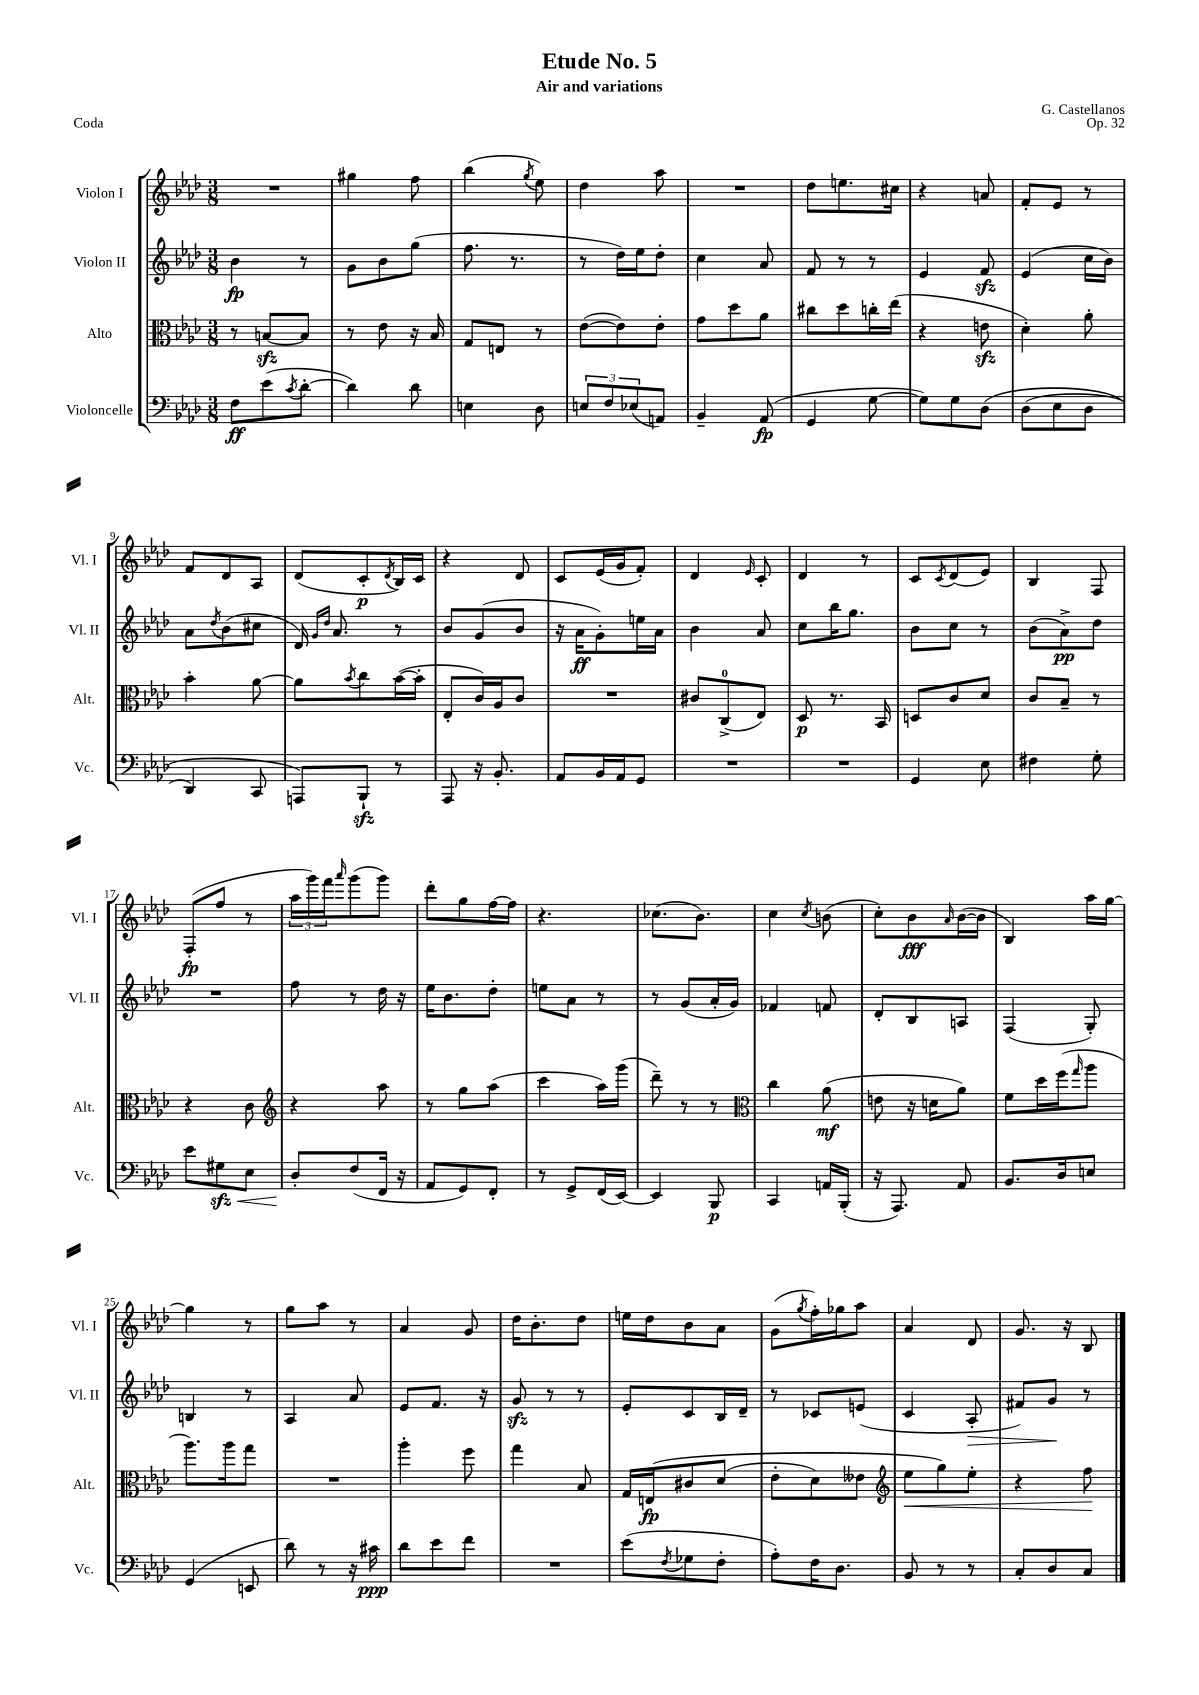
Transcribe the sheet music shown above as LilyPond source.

\header { title = "Etude No. 5" composer = "G. Castellanos" subtitle = "Air and variations" opus = "Op. 32" piece = "Coda" }
<<
\new StaffGroup <<
\new Staff = "s0" \with { instrumentName = "Violon I" shortInstrumentName = "Vl. I" } {
    \clef treble \key aes \major \numericTimeSignature \time 3/8
    R4. |
    gis''4 f''8 |
    bes''4( \acciaccatura { g''8 } ees''8) |
    des''4 aes''8 |
    R4. |
    des''8 e''8. cis''16 |
    r4 a'8 |
    f'8-. ees'8 r8 |
    f'8 des'8 aes8 |
    des'8( c'8-.\p \acciaccatura { des'8 } bes16) c'16 |
    r4 des'8 |
    c'8 ees'16( g'16 f'8-.) |
    des'4 \grace { ees'16 } c'8-. |
    des'4 r8 |
    c'8 \acciaccatura { c'8 } des'8( ees'8) |
    bes4 f8 |
    f8-.\fp( f''8 r8 |
    \tuplet 3/2 { aes''16 g'''16) f'''16 } \grace { aes'''16 } g'''8( g'''8) |
    des'''8-. g''8 f''16~ f''16 |
    r4. |
    ces''8.( bes'8.) |
    c''4 \acciaccatura { c''8 } b'8( |
    c''8-.) bes'8\fff \grace { aes'16 } bes'16~( bes'16 |
    bes4) aes''16 g''16~ |
    g''4 r8 |
    g''8 aes''8 r8 |
    aes'4 g'8 |
    des''16 bes'8.-. des''8 |
    e''16 des''16 bes'8 aes'8 |
    g'8( \acciaccatura { g''8 } f''16-.) ges''16 aes''8 |
    aes'4 des'8 |
    g'8. r16 bes8 \bar "|." |
}
\new Staff = "s1" \with { instrumentName = "Violon II" shortInstrumentName = "Vl. II" } {
    \clef treble \key aes \major \numericTimeSignature \time 3/8
    bes'4\fp r8 |
    g'8 bes'8 g''8( |
    f''8. r8. |
    r8 des''16) ees''16 des''8-. |
    c''4 aes'8 |
    f'8 r8 r8 |
    ees'4 f'8\sfz |
    ees'4( c''16 bes'16) |
    aes'8 \acciaccatura { des''8 } bes'8( cis''8 |
    des'16) \grace { g'16 des''16 } aes'8. r8 |
    bes'8 g'8( bes'8 |
    r16 aes'16\ff g'8-.) e''16 aes'16 |
    bes'4 aes'8 |
    c''8 bes''16 g''8. |
    bes'8 c''8 r8 |
    bes'8( aes'8->\pp) des''8 |
    R4. |
    f''8 r8 des''16 r16 |
    ees''16 bes'8. des''8-. |
    e''8 aes'8 r8 |
    r8 g'8( aes'16-. g'16) |
    fes'4 f'8 |
    des'8-. bes8 a8 |
    f4( g8-.) |
    b4 r8 |
    aes4 aes'8 |
    ees'8 f'8. r16 |
    g'8\sfz r8 r8 |
    ees'8-. c'8 bes16 des'16-- |
    r8 ces'8 e'8( |
    c'4 aes8-.\> |
    fis'8) g'8\! r8 \bar "|." |
}
\new Staff = "s2" \with { instrumentName = "Alto" shortInstrumentName = "Alt." } {
    \clef alto \key aes \major \numericTimeSignature \time 3/8
    r8 b8~\sfz b8 |
    r8 ees'8 r16 bes16 |
    g8 e8 r8 |
    ees'8~( ees'8) ees'8-. |
    g'8 des''8 aes'8 |
    cis''8 des''8 c''16-. ees''16( |
    r4 e'8\sfz |
    des'4-.) aes'8-. |
    bes'4-. aes'8~ |
    aes'8 \acciaccatura { bes'8 } c''8 bes'16~( bes'16-. |
    ees8-. c'16) aes16 c'8 |
    R4. |
    cis'8 c8-0->( ees8) |
    des8\p r8. bes,16 |
    d8 c'8 des'8 |
    c'8 bes8-- r8 |
    r4 c'8 |
    \clef treble r4 aes''8 |
    r8 g''8 aes''8( |
    c'''4 aes''16) g'''16( |
    des'''8--) r8 r8 |
    \clef alto c''4 aes'8\mf( |
    e'8 r16 d'16 aes'8) |
    f'8 des''16 f''16( \grace { g''16 } aes''8 |
    aes''8.) aes''16 g''8 |
    R4. |
    aes''4-. f''8 |
    g''4 bes8 |
    g16 e16\fp\( cis'8 des'8( |
    ees'8-. des'8) eeses'8 |
    \clef treble ees''8\< g''8\) ees''8-. |
    r4 f''8\! \bar "|." |
}
\new Staff = "s3" \with { instrumentName = "Violoncelle" shortInstrumentName = "Vc." } {
    \clef bass \key aes \major \numericTimeSignature \time 3/8
    f8\ff ees'8( \acciaccatura { c'8 } des'8~-. |
    des'4) des'8 |
    e4 des8 |
    \tuplet 3/2 { e8 f8 ees8( } a,8) |
    bes,4-- aes,8\fp( |
    g,4 g8~ |
    g8) g8 des8\( |
    des8( ees8 des8 |
    des,4) c,8 |
    a,,8\) bes,,8-!\sfz r8 |
    aes,,8 r16 bes,8.-. |
    aes,8 bes,16 aes,16 g,8 |
    R4. |
    R4. |
    g,4 ees8 |
    fis4 g8-. |
    ees'8 gis8\sfz\< ees8 |
    des8-.\! f8( f,16 r16 |
    aes,8 g,8) f,8-. |
    r8 g,8-> f,16( ees,16~) |
    ees,4 bes,,8\p |
    c,4 a,16 bes,,16-.( |
    r16 aes,,8.) aes,8 |
    bes,8. des16 e8 |
    g,4( e,8 |
    des'8) r8 r16 cis'16\ppp |
    des'8 ees'8 f'8 |
    R4. |
    ees'8( \acciaccatura { f8 } ges8 f8-. |
    aes8-.) f16 des8. |
    bes,8 r8 r8 |
    c8-. des8 c8 \bar "|." |
}
>>
>>
